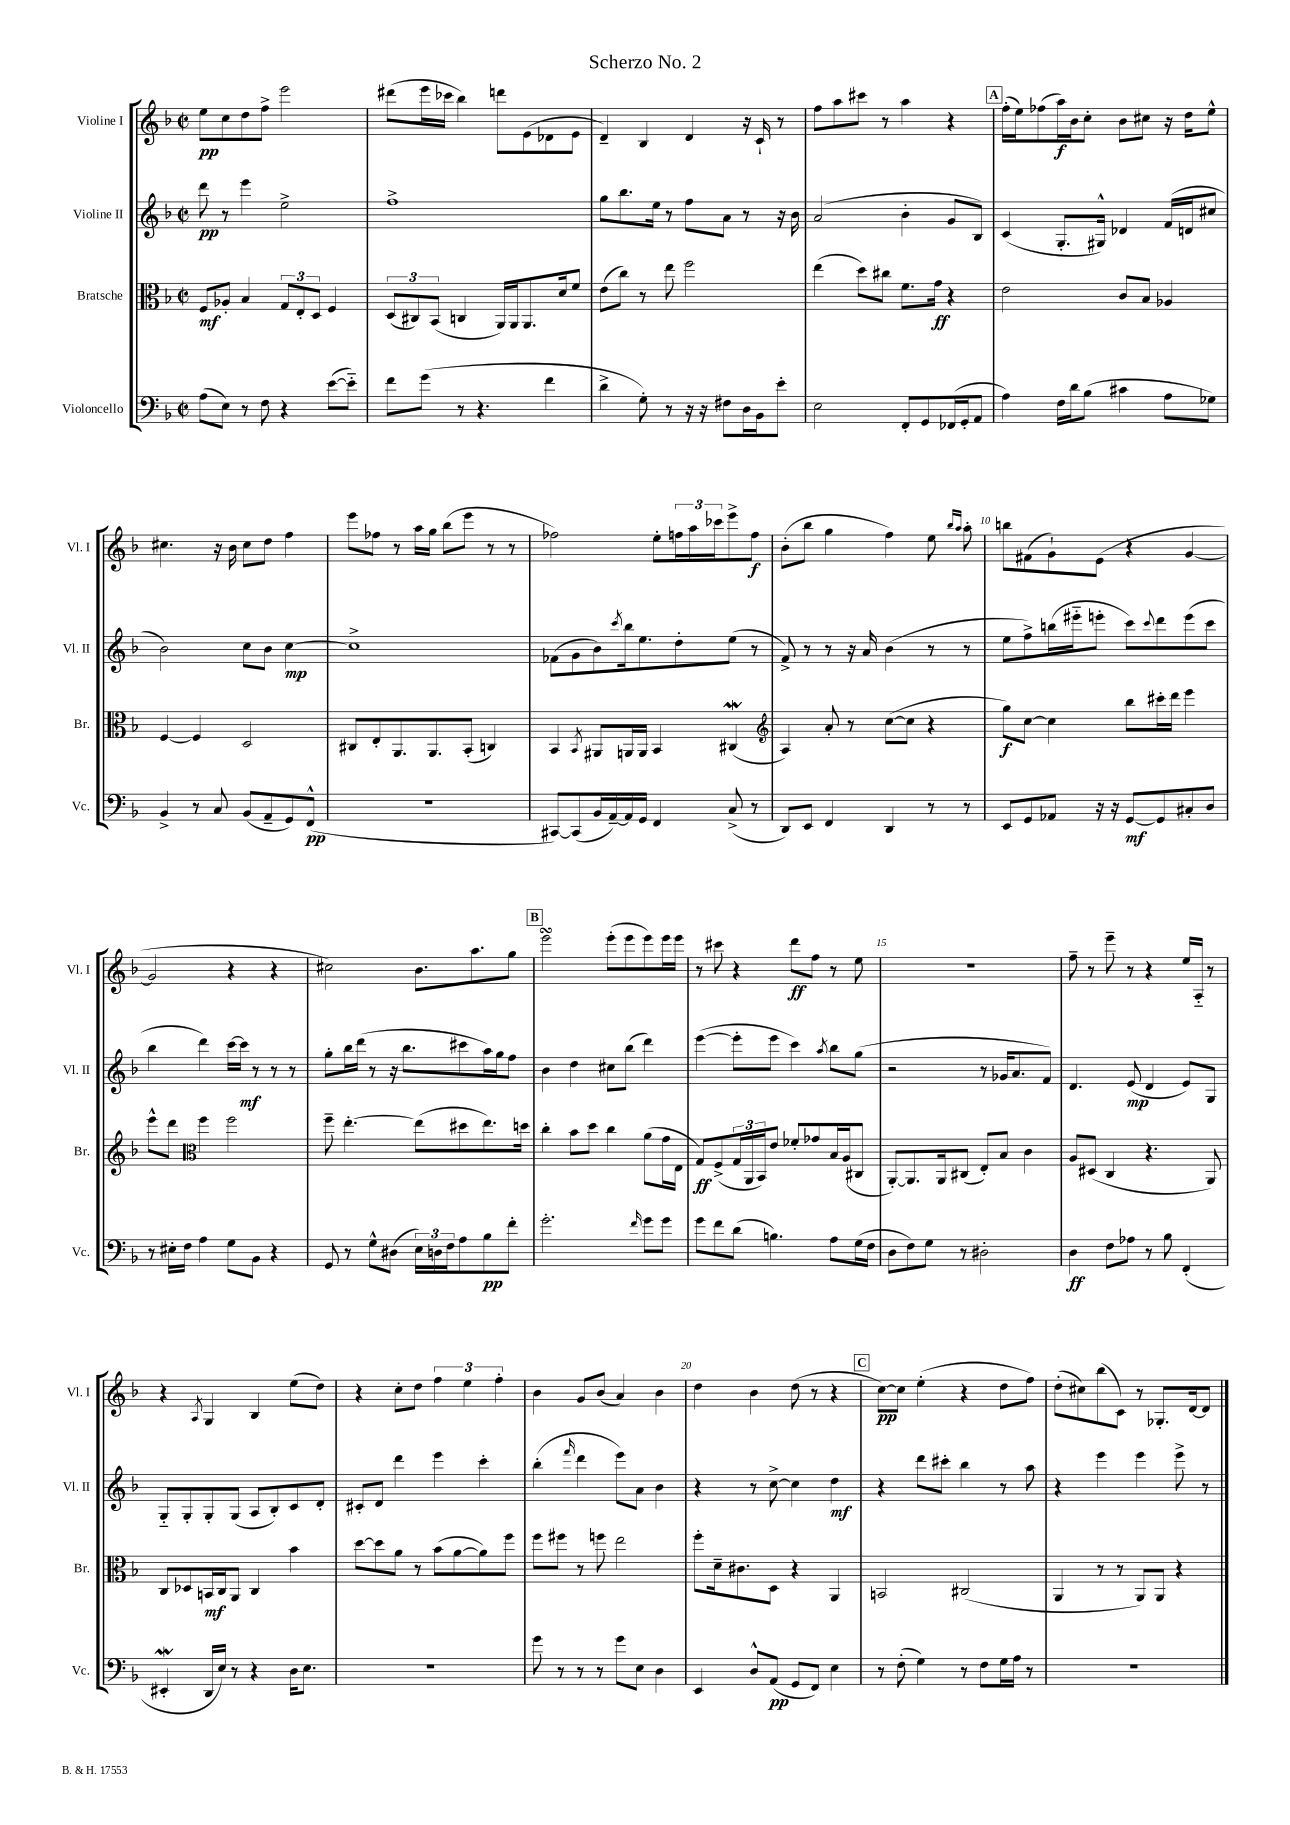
\header { title = "Scherzo No. 2" }
<<
\new StaffGroup <<
\new Staff = "s0" \with { instrumentName = "Violine I" shortInstrumentName = "Vl. I" } {
    \clef treble \key f \major \defaultTimeSignature \time 2/2
    e''8\pp c''8 d''8 f''8-> e'''2 |
    dis'''8( e'''16 ces'''16 bes''4) d'''8 e'8( des'8 e'8 |
    d'4--) bes4 d'4 r16 c'16-! r8 |
    f''8 a''8 cis'''8 r8 a''4 r4 |
    \mark \markup { \box "A" } f''16-.( e''16) fes''8( a''16\f) bes'16 c''8-. bes'8 cis''8 r16 d''16 e''8-^ |
    cis''4. r16 bes'16 cis''8 d''8 f''4 |
    e'''8 fes''8 r8 a''16 g''16 bes''8( e'''8 r8 r8 |
    fes''2) e''8-. \tuplet 3/2 { f''16 a''16 ces'''16 } e'''8-> f''8\f |
    bes'8-.( bes''8 g''4 f''4) e''8 \grace { bes''16 a''16 } a''8-. |
    b''8 fis'8( g'8-!) e'8( r4 g'4~ |
    g'2 r4 r4 |
    cis''2) bes'8. a''8. g''8 |
    \mark \markup { \box "B" } e'''2\turn e'''8-.( e'''8 e'''8) e'''16 e'''16 |
    r8 cis'''8 r4 d'''8\ff f''8 r8 e''8 |
    r1 |
    f''8-- r8 e'''8-- r8 r4 e''16 a16-_ r8 |
    r4 \acciaccatura { a8 } g4 bes4 e''8( d''8) |
    r4 c''8-. d''8 \tuplet 3/2 { f''4 e''4 f''4-. } |
    bes'4 g'8 bes'8( a'4) bes'4 |
    d''4 bes'4 d''8( r8 r4 |
    \mark \markup { \box "C" } c''8~\pp) c''8 e''4-.( r4 d''8 f''8) |
    d''8-.( cis''8) bes''8( c'8) r8 ges8.-. d'16~ d'8 \bar "|." |
}
\new Staff = "s1" \with { instrumentName = "Violine II" shortInstrumentName = "Vl. II" } {
    \clef treble \key f \major \defaultTimeSignature \time 2/2
    d'''8\pp r8 e'''4 e''2-> |
    f''1-> |
    g''8 bes''8. e''16 r8 f''8 a'8 r8 r16 bes'16 |
    a'2( bes'4-. g'8 bes8) |
    \mark \markup { \box "A" } c'4( g8.-. gis16-^) des'4 f'16( d'16 cis''8 |
    bes'2) c''8 bes'8 c''4~\mp |
    c''1-> |
    fes'8( g'8 bes'8) \acciaccatura { c'''8 } bes''16 e''8. d''8-. e''8( r8 |
    f'8->) r8 r8 r16 a'16 bes'4( r8 r8 |
    e''8 f''8->) b''16( eis'''16-_ e'''8-. c'''8) \appoggiatura { c'''8 } d'''8 e'''8( c'''8 |
    bes''4 d'''4) c'''16~ c'''16\mf r8 r8 r8 |
    g''8-. bes''16 d'''16( r8 r16 bes''8. cis'''8 a''16) g''16 f''8 |
    \mark \markup { \box "B" } bes'4 d''4 cis''8 bes''8( d'''4) |
    e'''4~( e'''8-. e'''8 c'''4) \acciaccatura { a''8 } bes''8 g''8( |
    r2 r8 ges'16 a'8. f'8) |
    d'4. e'8\mp( d'4 e'8) g8 |
    g8-_ g8-. g8-. g8( a8 bes8-.) c'8 d'8-. |
    cis'8-. d'8 d'''4 e'''4 c'''4-. |
    bes''4-.( \grace { f'''16 } d'''4 e'''8) a'8 bes'4 |
    r4 r8 c''8~-> c''4 d''4\mf |
    \mark \markup { \box "C" } r4 d'''8 cis'''8-. bes''4 r8 a''8 |
    r4 e'''4 e'''4 e'''8-> r8 \bar "|." |
}
\new Staff = "s2" \with { instrumentName = "Bratsche" shortInstrumentName = "Br." } {
    \clef alto \key f \major \defaultTimeSignature \time 2/2
    f8\mf aes8-. bes4 \tuplet 3/2 { g8 e8-. d8 } f4 |
    \tuplet 3/2 { d8( cis8) bes,8( } c4 a,16) a,16 a,8. d'16 f'8 |
    e'8( c''8) r8 e''8 f''2 |
    e''4( d''8) cis''8 f'8. g'16\ff r4 |
    \mark \markup { \box "A" } e'2 c'8 bes8 aes4 |
    f4~ f4 d2 |
    cis8 e8-. a,8. a,8. bes,8-.( c4) |
    bes,4 \acciaccatura { bes,8 } ais,8 a,16 a,16 bes,4 cis4\mordent( |
    \clef treble a4) a'8-. r8 c''8~( c''8 r4 |
    g''8\f) c''8~ c''4 bes''8 cis'''16-. d'''16 e'''4 |
    e'''8-^ d'''8 \clef alto f''4 f''2 |
    f''8-- e''4.~-. e''8( dis''8 e''8.) d''16 |
    \mark \markup { \box "B" } c''4-. bes'8 d''8 c''4 a'8( g'16 e16 |
    g8\ff) f8->( \tuplet 3/2 { g16 a,16 bes,16) } e'8 fes'8-. ges'8 bes16 a16( cis8 |
    a,8~-.) a,8. a,16 cis8( e8-.) bes8 c'4 |
    a8 dis8( c4 r4. a,8) |
    c8 des8 b,16\mf c16 a,8 c4 bes'4 |
    d''8~ d''8 a'8 r8 bes'8( a'8~ a'8) f''8 |
    f''8 fis''8 r8 f''8 e''2 |
    f''8-. d'16-- cis'8. d8 r4 a,4 |
    \mark \markup { \box "C" } b,2 cis2( |
    a,4 r8 r8 a,8) a,8 r4 \bar "|." |
}
\new Staff = "s3" \with { instrumentName = "Violoncello" shortInstrumentName = "Vc." } {
    \clef bass \key f \major \defaultTimeSignature \time 2/2
    a8( e8) r8 f8 r4 e'8~( e'8-_) |
    f'8 g'8( r8 r4. f'4 |
    d'4-> g8-.) r8 r16 r16 fis8 d16 bes,16 e'8-. |
    e2 f,8-. g,8 fes,16( g,16-. a,8 |
    \mark \markup { \box "A" } a4) f16 d'16 bes8( cis'4 a8 ges8) |
    bes,4-> r8 c8 bes,8( a,8-- g,8) f,8-^\pp( |
    R1 |
    cis,8~) cis,8( bes,16 a,16~--) a,16 g,16 f,4 c8->( r8 |
    d,8) e,8 f,4 d,4 r8 r8 |
    e,8 g,8 aes,8 r16 r16 g,8~\mf g,8 cis8-. d8 |
    r8 eis16-. f16 a4 g8 bes,8 r4 |
    g,8 r8 g8-^ dis8( \tuplet 3/2 { e16) d16 f16 } a8 bes8\pp f'8-. |
    \mark \markup { \box "B" } g'2.-. \grace { f'16 } g'8 g'8 |
    g'8 f'8 d'8( b4.) a8 g16( f16 |
    d8 f8) g8 r8 dis2-. |
    d4\ff f8 aes8 r8 bes8 f,4-.( |
    eis,4-.\mordent d,16 e16) r8 r4 d16 e8. |
    R1 |
    g'8 r8 r8 r8 g'8 e8 d4 |
    e,4 d8-^ a,8\pp( g,8 f,8) e4 |
    \mark \markup { \box "C" } r8 f8-.( g4) r8 f8 g16 a16 r8 |
    R1 \bar "|." |
}
>>
>>
\layout { \context { \Score \override BarNumber.break-visibility = ##(#f #t #t) barNumberVisibility = #(every-nth-bar-number-visible 5) } }
